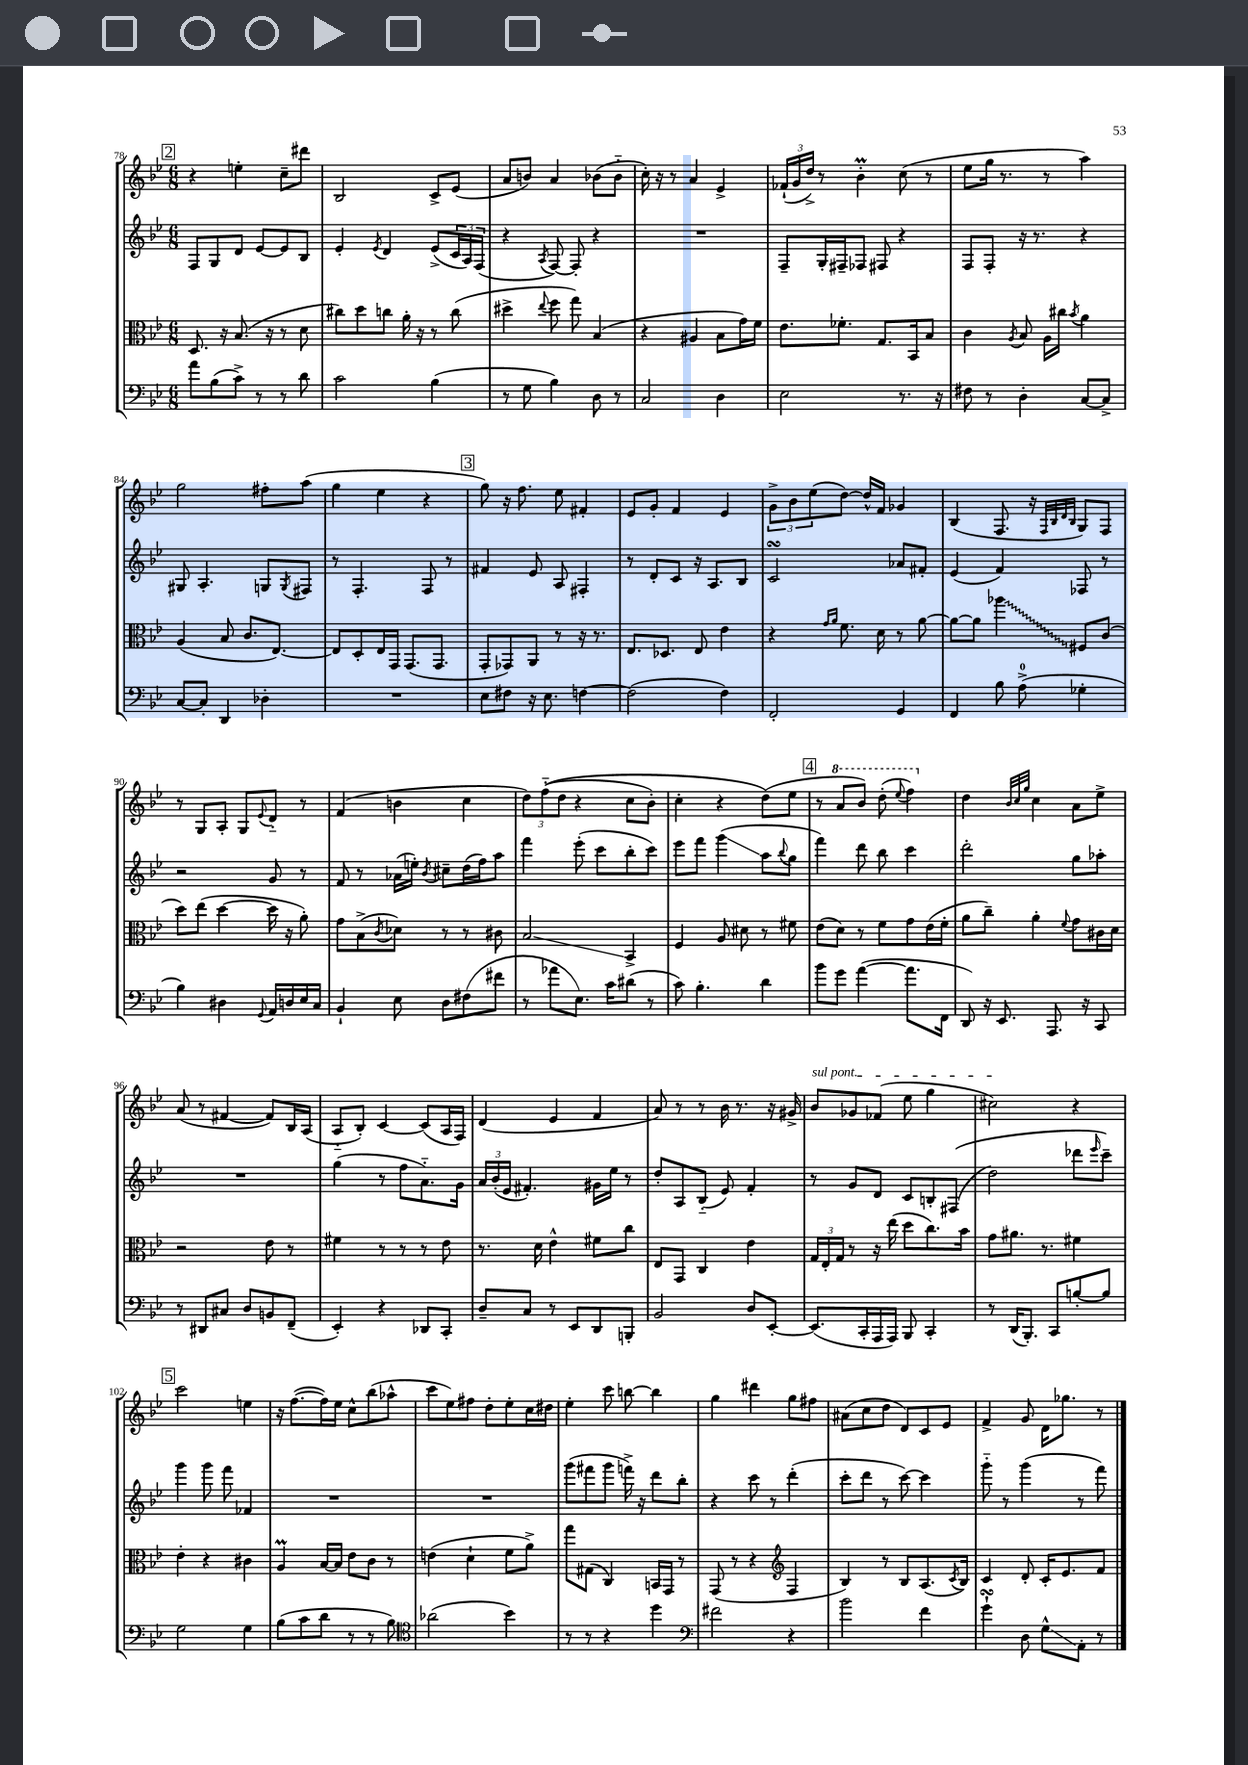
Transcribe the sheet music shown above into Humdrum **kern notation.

**kern	**kern	**kern	**kern
*staff4	*staff3	*staff2	*staff1
*clefF4	*clefC3	*clefG2	*clefG2
*k[b-e-]	*k[b-e-]	*k[b-e-]	*k[b-e-]
*M6/8	*M6/8	*M6/8	*M6/8
8a	8.D	8F	4r
(8B-	.	8G	.
.	16r	.	.
8c^)	(8.B-	8d	4ee'
8r	.	[8e-	.
.	16r	.	.
8r	8r	8e-]	8cc~
8d	8d	8B-	8ddd#
=	=	=	=
2c	8cc#)	4e-'	2B-
.	8dd	.	.
.	.	8qe-	.
.	8cc	4d	.
.	16a'	.	.
.	16r	.	.
(4B-	8r	(8e-^	8c^
.	(8cc	24c	(8e-
.	.	24A)	.
.	.	(24F	.
=	=	=	=
8r	4dd#^	4r	8a
8G	.	.	8b)
.	8qqee-	8qA	.
4B-)	8ff	[8F)	4a
.	8gg)	8F']	.
8D	(4B-	4r	(8b-
8r	.	.	8b-'~
=	=	=	=
2C	4r	2.r	16cc')
.	.	.	16r
.	.	.	8r
.	4A#	.	4a
4D	8B-	.	4e-^
.	16g)	.	.
.	16f	.	.
=	=	=	=
2E-	8.e-	8F~	(24f-`
.	.	.	24g
.	.	.	24dd^)
.	.	16G'	8r
.	8.f-'	16F#~	.
.	.	8F-	4b-'
.	8.G	8F#	.
8.r	.	4r	(8cc
.	16BB-	.	.
.	8B-	.	8r
16r	.	.	.
=	=	=	=
8F#	4c	8F	8ee-
8r	.	8F'	16gg
.	.	.	8.r
.	8qA	.	.
4D'	8B-	16r	.
.	.	8.r	.
.	16A	.	8r
.	16cc#	.	.
.	8qb-	.	.
[8C	4a	4r	4aa)
8C^]	.	.	.
=	=	=	=
[8C	(4A	8G#	2gg
8C']	.	4.A'	.
4DD	8B-	.	.
.	8.c	.	.
4D-'	.	8G	8ff#'
.	[8.E-)	.	.
.	.	8qG	.
.	.	8F#	(8aa
=	=	=	=
2.r	8E-]	8r	4gg
.	8D'	4.F'	.
.	16E-	.	4ee-
.	16GG	.	.
.	(8.GG	.	.
.	.	8F	4r
.	8.GG	.	.
.	.	8r	.
=	=	=	=
8E-	8GG'	4f#	8gg)
8F#	8GG-)	.	16r
.	.	.	8.ff
16r	8AA	8e-	.
8.E-	.	.	.
.	8r	8A	8ee-
[4F	16r	4F#'	4f#'
.	8.r	.	.
=	=	=	=
(2F]	8.E-	8r	8e-
.	.	8d'	8g'
.	8.D-	.	.
.	.	8c	4f
.	8E-	16r	.
.	.	8.A	.
4F)	4e-	.	4e-
.	.	8B-	.
=	=	=	=
2FF'	4r	2c	12g^
.	.	.	12b-
.	.	.	(12ee-
.	16qqg	.	.
.	16qqa	.	.
.	8.f	.	[8dd)
.	.	.	16dd^^]
.	16d	.	16f
4GG	8r	8a-	4g-
.	[8a	8f#'	.
=	=	=	=
4FF	8a_	(4e-	(4B-
.	8a]	.	.
8B-	4aa-	4f)	8.F
(8A^	.	.	.
.	.	.	16r
.	.	.	32qqF
.	.	.	32qqB-
.	.	.	32qqd
.	.	.	32qqB-
4G-'	8F#	8F-	8G)
.	(8c	8r	8F
=	=	=	=
4B-)	8dd)	2r	8r
.	(8ee-	.	8G
4D#	[4dd	.	8A'
.	.	.	8G
8qqGG	.	.	8qqe-
16AA	16dd]	8g	8d'~
16D	16r	.	.
16E-	8a')	8r	8r
16C	.	.	.
=	=	=	=
4BB-`	8g	8f	(4f
.	(8B-^	8r	.
.	8qc	.	.
8E-	8d-)	(16a-	4b
.	.	16ee')	.
.	.	8qb-	.
8D	8r	8cc#~	.
(8F#	8r	(16dd	4cc
.	.	16ff)	.
8f#	8c#	8aa	.
=	=	=	=
8r	2B-	4fff	12dd)
.	.	.	&((12ff'~
8a-	.	.	.
.	.	.	12dd
8.E-)	.	(8eee-'	4r
.	.	8ccc	.
16c	.	.	.
(8d#	4BB-^	8bb-'	8cc
8r	.	8ccc)	8b-')
=	=	=	=
8c)	4F	8eee-	4cc'
4.B-'	.	8fff	.
.	8A	(4ggg	4r
.	8d#	.	.
4d	8r	8aa	(8dd&)
.	.	8qqbb-	.
.	8f#	8gg	8ee-
=	=	=	=
8b-	(8e-	4fff)	8r
8g	8d)	.	8aa
([4a	8r	8ddd	8bb-)
.	8f	8bb-	(8ddd'
.	.	.	8qqeee-
8.a]	8g	4ccc	4fff)
.	(16e-	.	.
16FF	16f'	.	.
=	=	=	=
8DD)	8a	2ddd'	4dd
16r	8cc~)	.	.
8.EE-	.	.	.
.	.	.	32qqb-
.	.	.	32qqcc
.	.	.	32qqgg
.	4a'	.	4cc
8.AAA	.	.	.
.	8qqf	.	.
.	8g	8gg	8a
16r	.	.	.
8CC	16c#	8aa-'	8ee-^
.	16d	.	.
=	=	=	=
8r	2r	2.r	(8a
8DD#	.	.	8r
8C#	.	.	[4f#
8D	.	.	.
8BB	8e-	.	8f#])
(8FF~	8r	.	16B-
.	.	.	(16A
=	=	=	=
4EE-')	4f#	(4gg	8A'~
.	.	.	8B-')
4r	8r	8r	[4c
.	8r	8ff	.
8DD-	8r	8.a'~)	(8c]
8CC'	8e-	.	16A
.	.	16g	16F)
=	=	=	=
8D~	8.r	24a	(4d
.	.	(24b-'	.
.	.	24e-	.
8C	.	4.f#')	.
.	16d	.	.
8r	4e-^^	.	4e-
8EE-	.	.	.
8DD	8f#	16g#	4f
.	.	16ee-	.
8BBB'	8cc	8r	.
=	=	=	=
2BB-	8E-	8dd'	8a)
.	8GG	8A	8r
.	4C	(8B-'~	8r
.	.	8e-)	16b-
.	.	.	8.r
8D	4e-	4f'	.
[8EE-'	.	.	16r
.	.	.	16g#^
=	=	=	=
(8.EE-]	24G	8r	8b-
.	24E-'	.	.
.	24G	.	.
.	8r	8g	8g-
16CC'	.	.	.
16AAA	16r	8d	(8f-
16AAA)	(16ee-	.	.
8BBB-	8dd	8c	8ee-
4CC'	8.cc)	8B'	4gg
.	.	&((8F#	.
.	16b-	.	.
=	=	=	=
8r	8g	2dd)	2cc#)
(16DD	8.a#	.	.
8.BBB-')	.	.	.
.	8.r	.	.
8CC	.	.	.
[8B'	4f#	8ddd-	4r
.	.	16qqeee-	.
8B]	.	8ccc~&)	.
=	=	=	=
2G	4e-'	4ggg	2ccc
.	4r	8ggg	.
.	.	8fff	.
4G	4c#	4f-	4ee
=	=	=	=
(8B-	4A	2.r	16r
.	.	.	([8.ff
8c	.	.	.
8d	[16B-	.	16ff])
.	16B-]	.	16ee-
8r	8e-	.	8cc^^
8r	8c	.	(8bb-
8B-)	8r	.	8aa-^^
=	=	=	=
*clefC4	*	*	*
(2a-	(4e	2.r	8ccc
.	.	.	8ee-)
.	4d`	.	8ff#
.	.	.	8dd'
4b-)	8f	.	8ee-'
.	8a^)	.	16cc
.	.	.	16dd#
=	=	=	=
8r	8gg	(8ggg	4ee-'
8r	(8G#	8fff#	.
4r	4C)	8ggg	8ccc
.	.	16fff^)	[8bb
.	.	16r	.
4dd	16BB	8ddd	4bb]
.	16GG	.	.
.	8r	8bb-'	.
=	=	=	=
*clefF4	*	*	*
2f#	(8GG	4r	4gg
.	8r	.	.
.	4r	8ccc	4ddd#
.	.	8r	.
*	*clefG2	*	*
4r	4F	(4ddd'	8gg
.	.	.	8ff#
=	=	=	=
2b-	4B-)	8ccc'	(8a#
.	.	8ddd	8cc
.	8r	8r	8dd
.	8B-	[8ccc)	8d)
4f	(8.A	4ccc]	8c
.	.	.	8e-
.	8qc	.	.
.	16B-)	.	.
=	=	=	=
4g`	4c	8ggg'~	4f^
.	.	8r	.
8D	8d'	(4ggg	8g
8G^^	16c'	.	16d
.	8.e-	.	8.gg-
8AA'	.	8r	.
8r	8f	8fff)	8r
==	==	==	==
*-	*-	*-	*-
